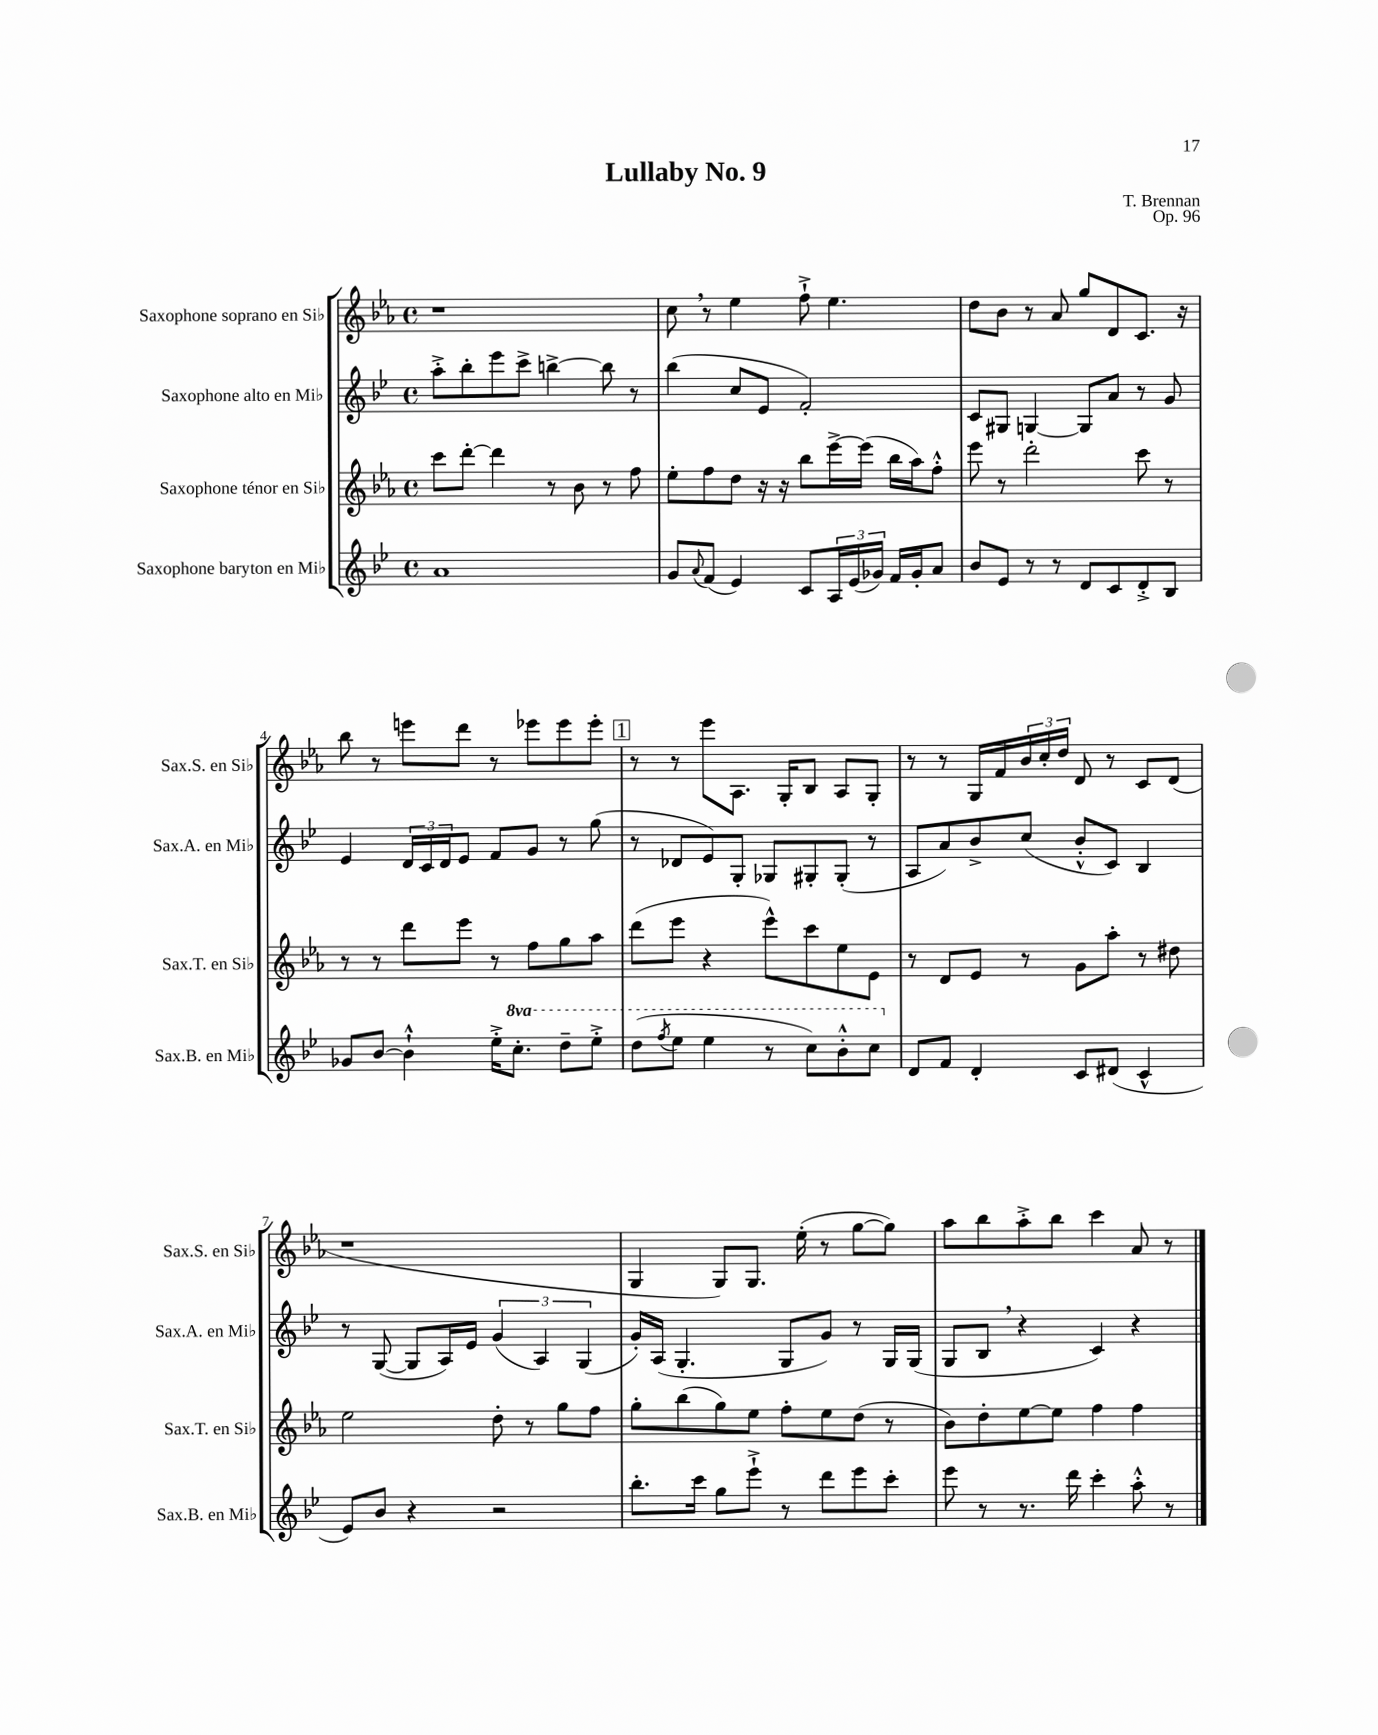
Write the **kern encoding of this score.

**kern	**kern	**kern	**kern
*staff4	*staff3	*staff2	*staff1
*clefG2	*clefG2	*clefG2	*clefG2
*k[b-e-]	*k[b-e-a-]	*k[b-e-]	*k[b-e-a-]
*M4/4	*M4/4	*M4/4	*M4/4
*met(c)	*met(c)	*met(c)	*met(c)
1a	8ccc	8aa'^	1r
.	[8ddd'	8bb-'	.
.	4ddd]	8eee-	.
.	.	8ccc^	.
.	8r	[4bb^	.
.	8b-	.	.
.	8r	8bb]	.
.	8ff	8r	.
=	=	=	=
8g	8ee-'	(4bb-	8cc
8qqa	.	.	.
(8f	8ff	.	8r
4e-)	8dd	8cc	4ee-
.	16r	8e-	.
.	16r	.	.
8c	8bb-	2f')	8ff`^
24A	[16eee-^	.	4.ee-
(24e-	.	.	.
.	(16eee-]	.	.
24g-)	.	.	.
16f	16bb-	.	.
16g-'	16aa-)	.	.
8a	8ff'^^	.	.
=	=	=	=
8b-	8eee-	8c	8dd
8e-	8r	8G#	8b-
8r	2ddd'	[4G	8r
8r	.	.	8a-
8d	.	8G]	8gg
8c	.	8a	8d
8d'^	8ccc	8r	8.c
8B-	8r	8g	.
.	.	.	16r
=	=	=	=
8g-	8r	4e-	8bb-
[8b-	8r	.	8r
4b-`^^]	8ddd	24d	8eee
.	.	24c	.
.	.	24d	.
.	8eee-	8e-	8ddd
16ee-'^	8r	8f	8r
8.ccc'	.	.	.
.	8ff	8g	8eee-
8ddd~	8gg	8r	8eee-
8eee-'^	8aa-	(8gg	8eee-'
=	=	=	=
(8ddd	(8ddd	8r	8r
8qfff	.	.	.
8eee-	8eee-	8d-	8r
4eee-	4r	8e-)	8eee-
.	.	8G'	8.A-
8r	8eee-^^)	8G-	.
.	.	.	16G'
8ccc)	8ccc	8G#'	8B-
8bb-'^^	8ee-	(8G#'	8A-
8ccc	8e-	8r	8G'
=	=	=	=
8d	8r	8A	8r
8f	8d	8a)	8r
4d'	8e-	8b-^	16G
.	.	.	16f
.	8r	(8cc	24b-
.	.	.	24cc'
.	.	.	24dd
8c	8g	8b-'^^	8d
(8d#	8aa-'	8c)	8r
4c^^	8r	4B-	8c
.	8dd#	.	(8d
=	=	=	=
8e-)	2ee-	8r	1r
8b-	.	([8G	.
4r	.	8G]	.
.	.	16A)	.
.	.	16e-	.
2r	8dd'	(6g	.
.	8r	.	.
.	.	6A)	.
.	8gg	.	.
.	.	(6G	.
.	8ff	.	.
=	=	=	=
8.bb-'	8gg'	16g')	4G
.	.	(16A	.
.	(8bb-	4.G'	.
16ccc	.	.	.
8gg	8gg)	.	8G)
8eee-`^	8ee-	.	8.G
8r	8ff'	8G	.
.	.	.	(16ee-'
8ddd	8ee-	8g)	8r
8eee-	(8dd	8r	[8gg
8ccc'	8r	16G	8gg])
.	.	(16G	.
=	=	=	=
8eee-	8b-)	8G	8aa-
8r	8dd'	8B-	8bb-
8.r	[8ee-	4r	8aa-'^
.	8ee-]	.	8bb-
16ddd	.	.	.
4ccc'	4ff	4c)	4ccc
8aa'^^	4ff	4r	8a-
8r	.	.	8r
==	==	==	==
*-	*-	*-	*-
